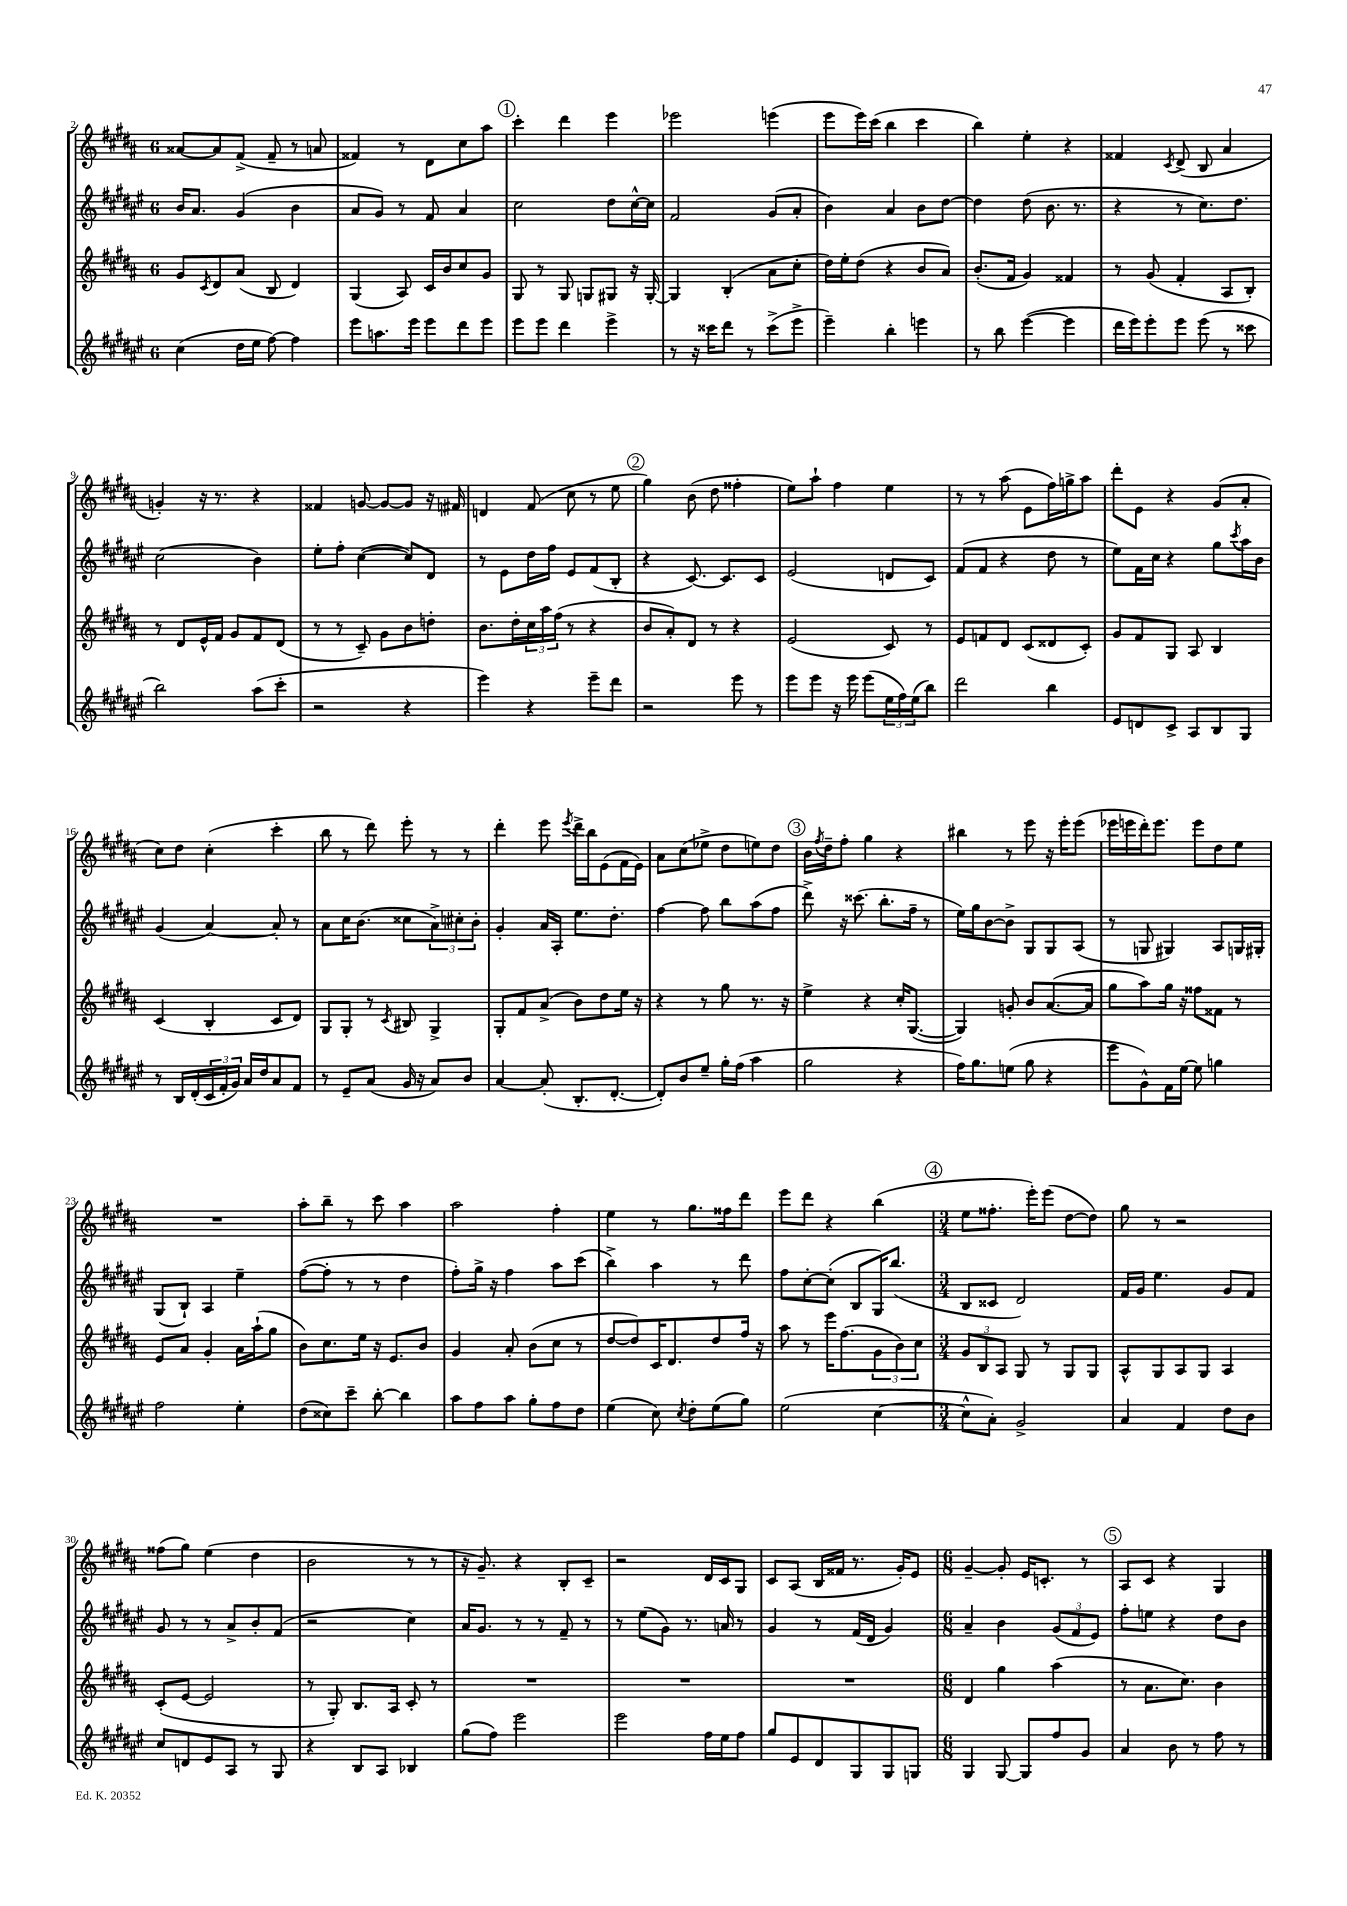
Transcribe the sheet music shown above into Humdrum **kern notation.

**kern	**kern	**kern	**kern
*staff4	*staff3	*staff2	*staff1
*clefG2	*clefG2	*clefG2	*clefG2
*k[f#c#g#d#a#e#]	*k[f#c#g#d#a#]	*k[f#c#g#d#a#e#]	*k[f#c#g#d#a#]
*M6/8	*M6/8	*M6/8	*M6/8
(4cc#	8g#	16b	[8a##
.	.	8.a#	.
.	8qc#	.	.
.	8d#	.	8a##]
16dd#	(8a#	(4g#	(8f#^
16ee#	.	.	.
[8ff#)	8B	.	8f#~
4ff#]	4d#)	4b	8r
.	.	.	8a
=	=	=	=
8eee#	(4G#	8a#	4f##)
8.aa	.	8g#)	.
.	8A#)	8r	8r
16eee#	.	.	.
8eee#	16c#	8f#	8d#
.	16b	.	.
8ddd#	8cc#	4a#	8cc#
8eee#	8g#	.	8aa#
=	=	=	=
8eee#	8G#	2cc#	4ccc#'
8eee#	8r	.	.
4ddd#	8G#	.	4ddd#
.	8G	.	.
4eee#^	8G#	8dd#	4eee
.	16r	[16cc#^^	.
.	[16G#'	16cc#]	.
=	=	=	=
8r	4G#]	2f#	2eee-
16r	.	.	.
16ccc##	.	.	.
8ddd#	(4B'	.	.
8r	.	.	.
(8ccc##^	8a#	(8g#	(4eee
8eee#^	8cc#'	8a#'	.
=	=	=	=
4eee#~)	16dd#)	4b)	8eee
.	16ee'	.	.
.	(8dd#	.	16eee)
.	.	.	(16ccc#
4bb'	4r	4a#	4bb
4eee	8b	8b	4ccc#
.	8a#)	[8dd#	.
=	=	=	=
8r	(8.b'	4dd#]	4bb)
8bb	.	.	.
.	16f#	.	.
([4eee#	4g#)	(8dd#	4ee'
.	.	8.b	.
4eee#]	4f##	.	4r
.	.	8.r	.
=	=	=	=
16ddd#	8r	4r	4f##
16eee#)	.	.	.
8eee#'	(8g#	.	.
.	.	.	8qc#
8eee#	4f#'	8r	(8d#^
(8eee#	.	8.cc#)	8B
8r	8A#	.	4a#
.	.	8.dd#	.
8ccc##	8B')	.	.
=	=	=	=
2bb)	8r	(2cc#	4g')
.	8d#	.	.
.	16e^^	.	16r
.	16f#	.	8.r
.	8g#	.	.
(8aa#	8f#	4b)	4r
8ccc#'	(8d#	.	.
=	=	=	=
2r	8r	8ee#'	4f##
.	8r	8ff#'	.
.	8c#~)	([4cc#	[8g
.	8g#	.	8g_
4r	8b	8cc#])	8g]
.	8dd'	8d#	16r
.	.	.	16f#
=	=	=	=
4eee#)	8.b	8r	4d
.	.	8e#	.
.	16dd#'	.	.
4r	24cc#	16dd#	(8f#
.	24aa#	.	.
.	.	16ff#	.
.	(24ff#	.	.
.	8r	8e#	8cc#
8eee#~	4r	(8f#	8r
8ddd#	.	8B'	8ee
=	=	=	=
2r	8b	4r	4gg#)
.	8a#')	.	.
.	8d#	[8.c#)	(8b
.	8r	.	8dd#
.	.	8.c#]	.
8eee#	4r	.	4ff##'
8r	.	8c#	.
=	=	=	=
8eee#	(2e	(2e#	8ee)
8eee#	.	.	8aa#`
16r	.	.	4ff#
16eee#	.	.	.
(8eee#	.	.	.
24ee#	8c#)	8d	4ee
24ff#)	.	.	.
(24ee#	.	.	.
8bb)	8r	8c#)	.
=	=	=	=
2ddd#	8e	(8f#	8r
.	8f	8f#	8r
.	8d#	4r	(8aa#
.	(8c#	.	8e
4bb	8d##	8dd#	16ff#)
.	.	.	16gg^
.	8c#')	8r	8aa#
=	=	=	=
8e#	8g#	8ee#)	8ddd#'
8d	8f#	16f#	8e
.	.	16cc#	.
8c#^	8G#	4r	4r
8A#	8A#	.	.
8B	4B	8gg#	(8g#
.	.	8qccc#	.
8G#	.	16aa#	8a#'
.	.	16b	.
=	=	=	=
8r	(4c#	(4g#	8cc#)
16B	.	.	8dd#
(16d#'	.	.	.
24c#	4B'	[4a#)	(4cc#'
24f#'	.	.	.
24g#)	.	.	.
16a#	.	.	.
16dd#	.	.	.
8a#	8c#	8a#']	4ccc#'
8f#	8d#)	8r	.
=	=	=	=
8r	8G#	8a#	8bb
8e#~	8G#'	16cc#	8r
.	.	(8.b	.
(8a#	8r	.	8ddd#)
.	8qc#	.	.
16g#	8B#	8cc##	8eee'
16r	.	.	.
8a#)	4G#^	12a#^)	8r
.	.	12cc#'	.
8b	.	.	8r
.	.	12b'	.
=	=	=	=
[4a#	8G#'	4g#'	4ddd#'
.	8f#	.	.
(8a#']	(8a#^	16a#	8eee
.	.	16A#'	.
.	.	.	8qeee
8.B'	8b)	8.ee#	16ddd#^
.	.	.	16bb
.	8dd#	.	(8e
[8.d#'	.	8.dd#'	.
.	16ee	.	16f#
.	16r	.	16e)
=	=	=	=
8d#'])	4r	[4ff#	8a#
8b	.	.	(8cc#
8ee#~	8r	8ff#]	8ee-^
16gg#'	8gg#	8bb	8dd#
(16ff#	.	.	.
4aa#	8.r	(8aa#	8ee)
.	.	8ff#	8dd#
.	16r	.	.
=	=	=	=
2gg#	4ee^	8ddd#^)	16b
.	.	.	8qff#
.	.	.	16dd#~
.	.	16r	8ff#'
.	.	(8.ccc##	.
.	4r	.	4gg#
.	.	8.bb'	.
4r	16cc#'	.	4r
.	([8.G#	16ff#~	.
.	.	8r	.
=	=	=	=
16ff#)	4G#])	16ee#)	4bb#
8.gg#	.	16gg#	.
.	.	[8b	.
(8ee	8g'	8b^]	8r
8gg#	8b	8G#	8eee
4r	([8.a#	8G#	16r
.	.	.	16eee'
.	.	(8A#	(8eee
.	16a#]	.	.
=	=	=	=
8eee#	8gg#	8r	16eee-
.	.	.	16eee
8g#^^)	8aa#)	8G	16ddd#')
.	.	.	8.eee
16f#	16gg#	4G#)	.
[16ee#	16r	.	.
8ee#]	8ff##	.	8eee
4gg	8f##	8A#	8dd#
.	8r	16G	8ee
.	.	16G#'	.
=	=	=	=
2ff#	8e	(8G#	2.r
.	8a#	8B`)	.
.	4g#'	4A#	.
4ee#'	16a#	4ee#~	.
.	(16aa#`	.	.
.	8gg#	.	.
=	=	=	=
(8dd#	8b)	([8ff#	8aa#'
8cc##)	8.cc#	8ff#']	8bb~
8ccc#~	.	8r	8r
.	16ee	.	.
[8bb'	16r	8r	8ccc#
.	8.e	.	.
4bb]	.	4dd#	4aa#
.	8b	.	.
=	=	=	=
8aa#	4g#	8ff#')	2aa#
8ff#	.	16gg#^	.
.	.	16r	.
8aa#	8a#'	4ff#	.
8gg#'	(8b	.	.
8ff#	8cc#	8aa#	4ff#'
8dd#	8r	(8ccc#	.
=	=	=	=
(4ee#	[8dd#	4bb^)	4ee
.	8dd#])	.	.
8cc#)	16c#	4aa#	8r
.	8.d#	.	.
8qcc#	.	.	.
8dd#'	.	.	8.gg#
(8ee#	8dd#	8r	.
.	.	.	16ff##
8gg#)	16ff#	8ddd#	8ddd#
.	16r	.	.
=	=	=	=
(2ee#	8aa#	8ff#	8eee
.	8r	[8cc#'	8ddd#
.	16eee	(8cc#']	4r
.	(8.ff#	.	.
.	.	8B	.
[4cc#	12g#	16G#)	(4bb
.	.	(8.bb	.
.	12b)	.	.
.	12cc#	.	.
=	=	=	=
*M3/4	*M3/4	*M3/4	*M3/4
8cc#^^]	12g#	8B	8ee
.	12B	.	.
8a#')	.	8c##	8.ff##'
.	12A#	.	.
2g#^	8G#	2d#)	.
.	.	.	16eee')
.	8r	.	(8eee
.	8G#	.	[8dd#
.	8G#	.	8dd#])
=	=	=	=
4a#	8A#^^	16f#	8gg#
.	.	16g#	.
.	8G#	4.ee#	8r
4f#	8A#	.	2r
.	8G#	.	.
8dd#	4A#	8g#	.
8b	.	8f#	.
=	=	=	=
8cc#	(8c#'	8g#	(8ff##
8d	[8e	8r	8gg#)
8e#	2e]	8r	(4ee
8A#	.	8a#^	.
8r	.	8b'	4dd#
8G#	.	(8f#	.
=	=	=	=
4r	8r	2r	2b
.	8G#')	.	.
8B	8.B	.	.
8A#	.	.	.
.	16A#	.	.
4B-	8c#'	4cc#)	8r
.	8r	.	8r
=	=	=	=
(8gg#	2.r	16a#	16r
.	.	8.g#	8.g#~)
8ff#)	.	.	.
2eee#	.	8r	4r
.	.	8r	.
.	.	8f#~	8B'
.	.	8r	8c#~
=	=	=	=
2eee#	2.r	8r	2r
.	.	(8ee#	.
.	.	8g#)	.
.	.	8.r	.
16ff#	.	.	16d#
16ee#	.	16a	16c#
8ff#	.	8r	8G#
=	=	=	=
8gg#	2.r	4g#	8c#
8e#	.	.	(8A#
8d#	.	8r	16B
.	.	.	16f##
8G#	.	(16f#	8.r
.	.	16d#	.
8G#	.	4g#)	.
.	.	.	16g#')
8G	.	.	8e
=	=	=	=
*M6/8	*M6/8	*M6/8	*M6/8
4G#	4d#	4a#~	[4g#~
[8G#	4gg#	4b	8g#']
8G#]	.	.	16e
.	.	.	8.c'
8ff#	(4aa#	(12g#	.
.	.	12f#	.
8g#	.	.	8r
.	.	12e#)	.
=	=	=	=
4a#	8r	8ff#'	8A#
.	8.a#	8ee	8c#
8b	.	4r	4r
.	8.cc#)	.	.
8r	.	.	.
8ff#	4b	8dd#	4G#
8r	.	8b	.
==	==	==	==
*-	*-	*-	*-
